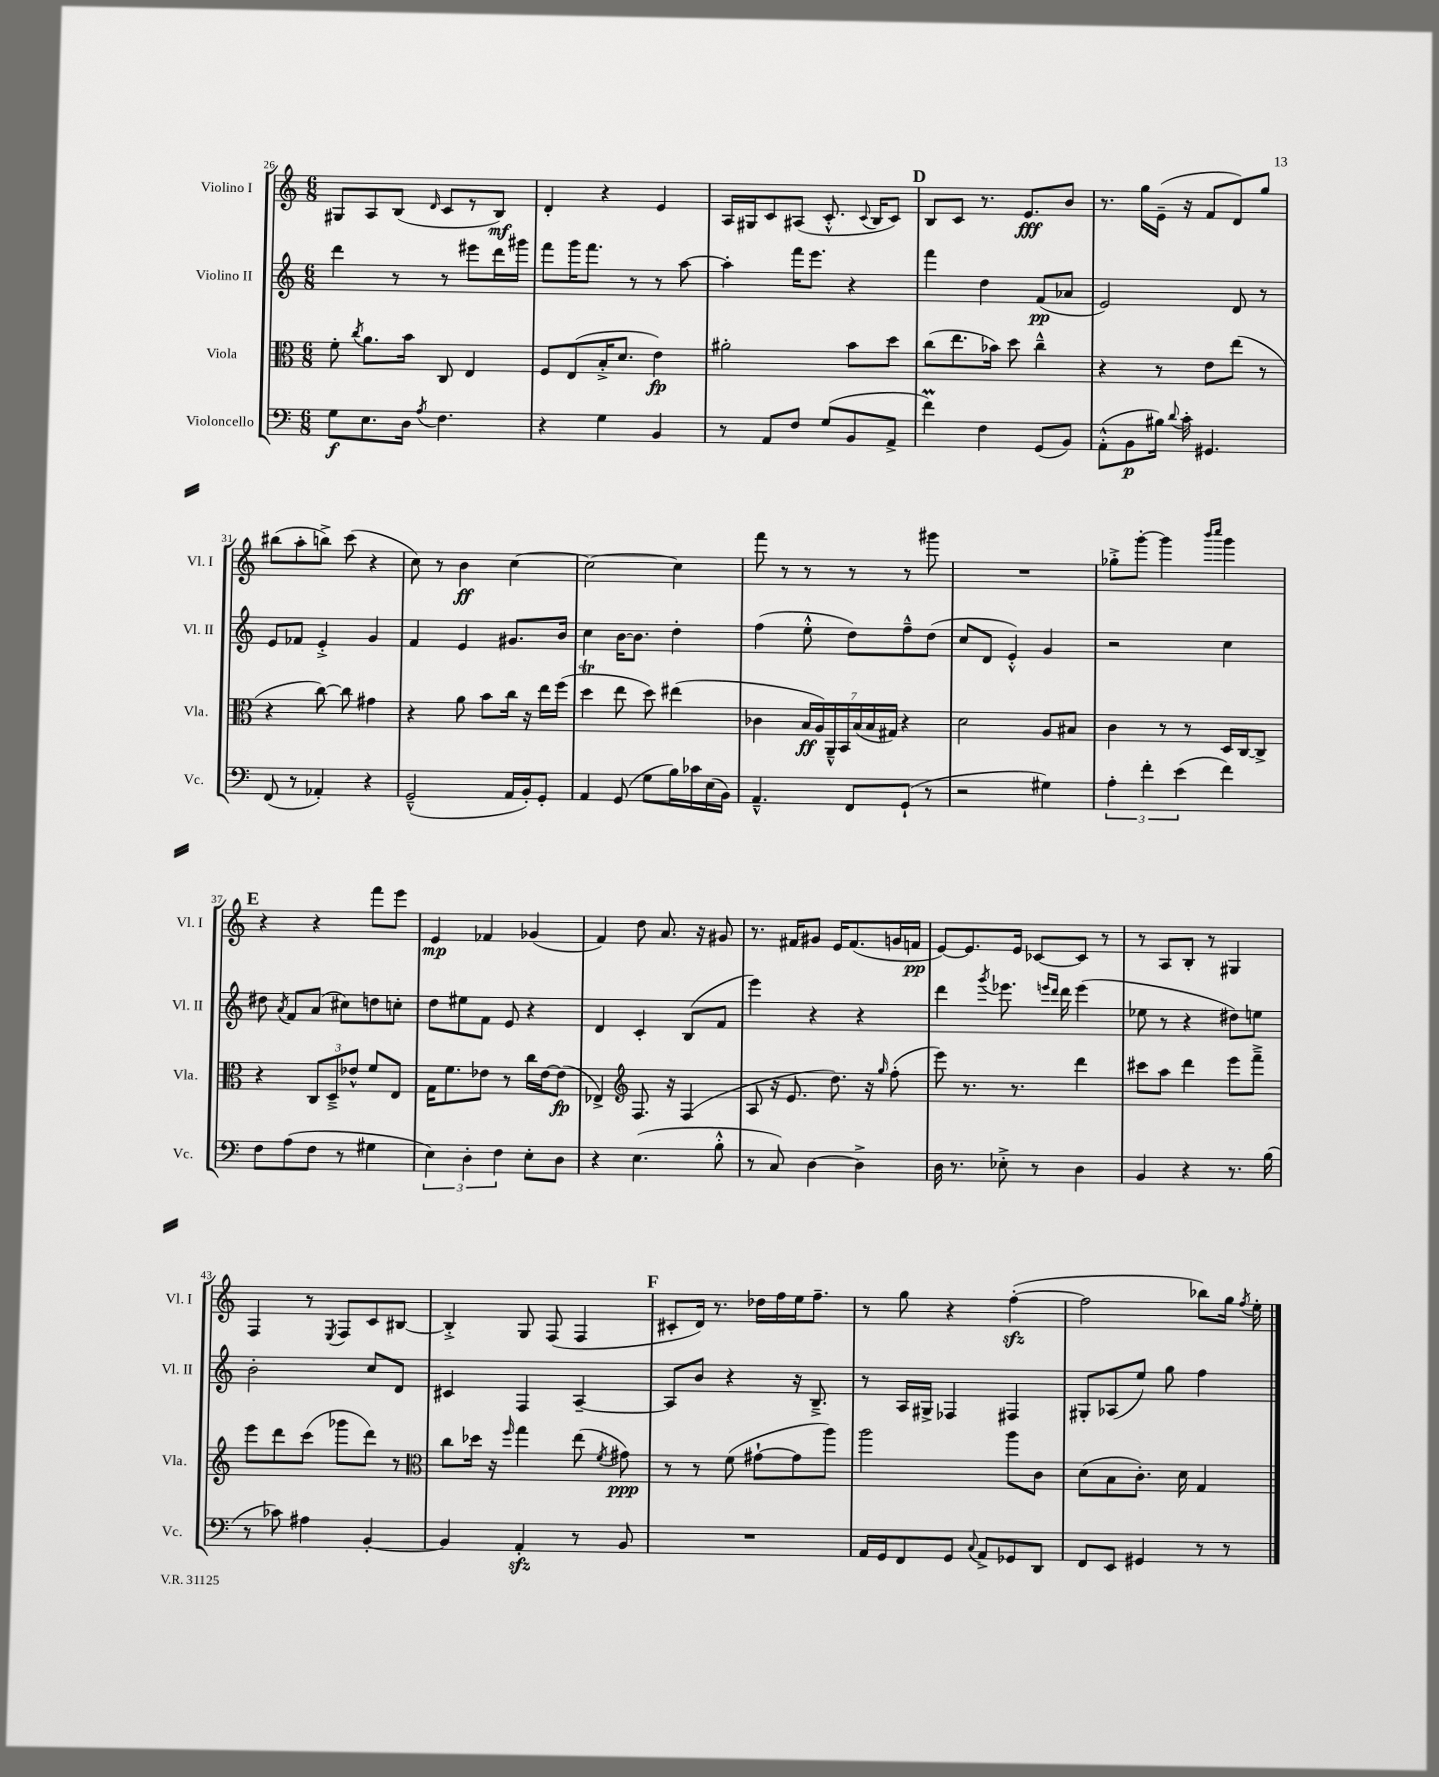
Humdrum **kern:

**kern	**dynam	**kern	**dynam	**kern	**dynam	**kern	**dynam
*part4	*part4	*part3	*part3	*part2	*part2	*part1	*part1
*staff4	*staff4	*staff3	*staff3	*staff2	*staff2	*staff1	*staff1
*I"Violoncello	*	*I"Viola	*	*I"Violino II	*	*I"Violino I	*
*I'Vc.	*	*I'Vla.	*	*I'Vl. II	*	*I'Vl. I	*
*clefF4	*	*clefC3	*	*clefG2	*	*clefG2	*
*k[]	*	*k[]	*	*k[]	*	*k[]	*
*M6/8	*	*M6/8	*	*M6/8	*	*M6/8	*
=26	=26	=26	=26	=26	=26	=26	=26
8G\L	f	8f'\	.	4ddd\	.	8G#X/L	.
.	.	8qcc/	.	.	.	.	.
8.E\	.	8.a\L	.	.	.	8A/	.
.	.	.	.	8r	.	(8B/J	.
16D\Jk	.	16b\Jk	.	.	.	.	.
8qA/	.	.	.	.	.	16qqd/	.
4.F\	.	8C/	.	8r	.	8c/L	.
.	.	4E/	.	8eee#X\L	.	8r	.
.	.	.	.	16ddd\L	.	8B/J)	mf
.	.	.	.	16ggg#X\JJ	.	.	.
=27	=27	=27	=27	=27	=27	=27	=27
4r	.	8F/L	.	8fff\L	.	4d'/	.
.	.	(8E/	.	16ggg\K	.	.	.
.	.	.	.	8.fff\J	.	.	.
4G\	.	16B'^/K	.	.	.	4r	.
.	.	8.d/J	.	.	.	.	.
.	.	.	.	8r	.	.	.
4BB/	.	4e\)	fp	8r	.	4e/	.
.	.	.	.	[8aa\	.	.	.
=28	=28	=28	=28	=28	=28	=28	=28
8r	.	2a#X'\	.	4aa'\]	.	16A/LL	.
.	.	.	.	.	.	16G#X/J	.
8AA/L	.	.	.	.	.	8c/	.
8F/J	.	.	.	16fff\KL	.	(8A#X/J	.
.	.	.	.	8.eee\J	.	.	.
(8G/L	.	.	.	.	.	8.c'^^/	.
8BB/	.	8b\L	.	4r	.	.	.
.	.	.	.	.	.	8qqc/	.
.	.	.	.	.	.	16B/KL	.
8AA^/J	.	8dd\J	.	.	.	8c/J)	.
!!LO:REH:place=s1:t=D
=29	=29	=29	=29	=29	=29	=29	=29
4fM\)	.	(8cc\L	.	4fff\	.	8B/L	.
.	.	8.ee\	.	.	.	8c/J	.
4F\	.	.	.	4dd\	.	8.r	.
.	.	16b-X\Jk)	.	.	.	.	.
.	.	8dd\	.	.	.	.	.
.	.	.	.	.	.	8.e/L	fff
(8GG/L	.	4cc~^^\	.	(8f/L	pp	.	.
8BB/J)	.	.	.	8a-X/J	.	8b/J	.
=30	=30	=30	=30	=30	=30	=30	=30
(8AA'^^\L	.	4r	.	2e/)	.	8.r	.
8BB\	p	.	.	.	.	.	.
.	.	.	.	.	.	16gg\LL	.
16B#X\Jk)	.	8r	.	.	.	(16e~\JJ	.
8qqd/	.	.	.	.	.	.	.
16c'\	.	.	.	.	.	16r	.
4.GG#X/	.	8e\L	.	.	.	8f/L	.
.	.	(8ee\J	.	8d/	.	8d/)	.
.	.	8r	.	8r	.	8gg/J	.
!!LO:LB:g=z
=31	=31	=31	=31	=31	=31	=31	=31
(8FF/	.	4r	.	8e/L	.	(8bb#X\L	.
8r	.	.	.	8f-X/J	.	8aa'\	.
4AA-X'/)	.	[8cc\)	.	4e'^/	.	8bbn^\J)	.
.	.	8cc\]	.	.	.	(8ccc\	.
4r	.	4g#X\	.	4g/	.	4r	.
=32	=32	=32	=32	=32	=32	=32	=32
(2GG~^^/	.	4r	.	4f/	.	8cc\)	.
.	.	.	.	.	.	8r	.
.	.	8a\	.	4e/	.	4b\	ff
.	.	8b\L	.	.	.	.	.
16AA/LL	.	16cc\Jk	.	8.g#X/L	.	[4cc\	.
16BB'/J)	.	16r	.	.	.	.	.
8GG'/J	.	16ee\LL	.	.	.	.	.
.	.	(16ff\JJ	.	16b/Jk	.	.	.
=33	=33	=33	=33	=33	=33	=33	=33
4AA/	.	4ddT\	.	4cc\	.	2cc\_	.
(8GG/	.	8ee\	.	[16b\KL	.	.	.
.	.	.	.	8.b\J]	.	.	.
8G\L	.	8dd\)	.	.	.	.	.
16B\L)	.	(4ee#X\	.	4dd'\	.	4cc\]	.
16c-X\	.	.	.	.	.	.	.
(16E\	.	.	.	.	.	.	.
16BB\JJ)	.	.	.	.	.	.	.
=34	=34	=34	=34	=34	=34	=34	=34
4.AA~^^/	.	4c-X\	.	(4ff\	.	8fff\	.
.	.	.	.	.	.	8r	.
.	.	28B/LL	ff	8ee'^^\	.	8r	.
.	.	28A/)	.	.	.	.	.
.	.	28AA~^^/	.	.	.	.	.
.	.	28BB/	.	.	.	.	.
8FF/L	.	.	.	8dd\L)	.	8r	.
.	.	(28B/	.	.	.	.	.
.	.	28B/	.	.	.	.	.
.	.	28G#X/JJ)	.	.	.	.	.
(8GG`/J	.	4r	.	8ff~^^\	.	8r	.
8r	.	.	.	(8dd\J	.	8ggg#X\	.
=35	=35	=35	=35	=35	=35	=35	=35
2r	.	2d\	.	8cc/L	.	2.r	.
.	.	.	.	8d/J	.	.	.
.	.	.	.	4e'^^/)	.	.	.
4G#X\)	.	8A/L	.	4g/	.	.	.
.	.	8B#X/J	.	.	.	.	.
=36	=36	=36	=36	=36	=36	=36	=36
6A'\	.	4c\	.	2r	.	8gg-X'^\L	.
.	.	.	.	.	.	[8ggg'\J	.
6f'\	.	.	.	.	.	.	.
.	.	8r	.	.	.	4ggg\]	.
(6e\	.	.	.	.	.	.	.
.	.	8r	.	.	.	.	.
.	.	.	.	.	.	16qqbbb/LL	.
.	.	.	.	.	.	16qqcccc/JJ	.
4f\)	.	16D/LL	.	4cc\	.	4ggg\	.
.	.	[16C/J	.	.	.	.	.
.	.	8C^/J]	.	.	.	.	.
!!LO:LB:g=z
!!LO:REH:place=s1:t=E
=37	=37	=37	=37	=37	=37	=37	=37
8F\L	.	4r	.	8dd#X\	.	4r	.
.	.	.	.	8qa/	.	.	.
(8A\	.	.	.	8f/L	.	.	.
8F\J	.	12C/L	.	(8a/J	.	4r	.
.	.	12D~^/	.	.	.	.	.
8r	.	.	.	8cc#X\L)	.	.	.
.	.	12e-X^^/J	.	.	.	.	.
4G#X\	.	8f/L	.	8ddn\	.	8fff\L	.
.	.	8E/J	.	8ccn'\J	.	8eee\J	.
=38	=38	=38	=38	=38	=38	=38	=38
6E\)	.	16G\KL	.	8dd\L	.	4e/	mp
.	.	8.f\	.	.	.	.	.
.	.	.	.	8ee#X\	.	.	.
6D'\	.	.	.	.	.	.	.
.	.	8e-X\J	.	8f\J	.	4f-X/	.
6F\	.	.	.	.	.	.	.
.	.	8r	.	8e/	.	.	.
8E'\L	.	16cc\LL	.	4r	.	(4g-X/	.
.	.	[16e-\J	.	.	.	.	.
8D\J	.	(8e-\J]	fp	.	.	.	.
=39	=39	=39	=39	=39	=39	=39	=39
4r	.	4E-X^/)	.	4d/	.	4f/)	.
*	*	*clefG2	*	*	*	*	*
(4.E\	.	8.F/	.	4c'/	.	8dd\	.
.	.	.	.	.	.	8.a/	.
.	.	16r	.	.	.	.	.
.	.	(4F/	.	(8B/L	.	.	.
.	.	.	.	.	.	16r	.
8B'^^\	.	.	.	8f/J	.	8g#X/	.
=40	=40	=40	=40	=40	=40	=40	=40
8r	.	8A/	.	4eee\)	.	8.r	.
8C/)	.	16r	.	.	.	.	.
.	.	8.e/	.	.	.	16f#X/KL	.
[4D\	.	.	.	4r	.	8g#X/J	.
.	.	8.dd\)	.	.	.	16e/KL	.
.	.	.	.	.	.	(8.f#/	.
4D^\]	.	.	.	4r	.	.	.
.	.	16r	.	.	.	.	.
.	.	16qqgg/	.	.	.	.	.
.	.	(8ff'\	.	.	.	16gn/L	.
.	.	.	.	.	.	16fn/JJ	pp
=41	=41	=41	=41	=41	=41	=41	=41
16D\	.	8eee\)	.	4ddd\	.	[8e/L)	.
8.r	.	.	.	.	.	.	.
.	.	8.r	.	.	.	8.e/]	.
.	.	.	.	8qggg/	.	.	.
8E-X'^\	.	.	.	8.eee-X\	.	.	.
.	.	8.r	.	.	.	16e/Jk	.
8r	.	.	.	.	.	[8c-X/L	.
.	.	.	.	16qqeeen/LL	.	.	.
.	.	.	.	16qqddd/JJ	.	.	.
.	.	.	.	16ddd\	.	.	.
4D\	.	4ddd\	.	(4eee\	.	8c-/J]	.
.	.	.	.	.	.	8r	.
=42	=42	=42	=42	=42	=42	=42	=42
4BB/	.	8ccc#X\L	.	8ee-X\	.	8r	.
.	.	8aa\J	.	8r	.	8A/L	.
4r	.	4ddd\	.	4r	.	8B'/J	.
.	.	.	.	.	.	8r	.
8.r	.	8eee\L	.	8dd#X\L)	.	4G#X/	.
.	.	8fff~^\J	.	8een\J	.	.	.
(16B\	.	.	.	.	.	.	.
!!LO:LB:g=z
=43	=43	=43	=43	=43	=43	=43	=43
8r	.	8eee\L	.	2b'\	.	4F/	.
8c-X\)	.	8ddd\	.	.	.	.	.
4A#X\	.	(8ccc\J	.	.	.	8r	.
.	.	.	.	.	.	8qE/	.
.	.	8ggg-X\L	.	.	.	8F/L	.
[4BB'/	.	8ddd\J)	.	8cc/L	.	8c/	.
.	.	8r	.	8d/J	.	[8B#X/J	.
=44	=44	=44	=44	=44	=44	=44	=44
*	*	*clefC3	*	*	*	*	*
4BB/]	.	8cc\L	.	4c#X/	.	4B#'^/]	.
.	.	16dd-X\Jk	.	.	.	.	.
.	.	16r	.	.	.	.	.
.	.	16qqff/	.	.	.	.	.
4AAzz'/	.	4gg\	.	4F/	.	8G/	.
.	.	.	.	.	.	(8F/	.
8r	.	(8ee\	.	[4A~/	.	4F/	.
.	.	8qf/	.	.	.	.	.
8BB/	.	8g#X\)	ppp	.	.	.	.
!!LO:REH:place=s1:t=F
=45	=45	=45	=45	=45	=45	=45	=45
2.r	.	8r	.	8A/L]	.	8c#X'/L	.
.	.	8r	.	8b/J	.	16d/Jk)	.
.	.	.	.	.	.	8.r	.
.	.	(8f\	.	4r	.	.	.
.	.	[8g#X`\L	.	.	.	16dd-X\LL	.
.	.	.	.	.	.	16ff\	.
.	.	8g#\]	.	16r	.	16ee\J	.
.	.	.	.	8.B~^/	.	8.ff~\J	.
.	.	8aa\J)	.	.	.	.	.
=46	=46	=46	=46	=46	=46	=46	=46
16AA/LL	.	2aa\	.	8r	.	8r	.
16GG/J	.	.	.	.	.	.	.
8FF/	.	.	.	16A/LL	.	8gg\	.
.	.	.	.	16G#X^/JJ	.	.	.
8GG/J	.	.	.	4F-X/	.	4r	.
8qqC/	.	.	.	.	.	.	.
8AA^/L	.	.	.	.	.	.	.
8GG-X/	.	8aa\L	.	4F#X/	.	([4ffzz'\	.
8DD/J	.	8c\J	.	.	.	.	.
=47	=47	=47	=47	=47	=47	=47	=47
8FF/L	.	(8d\L	.	8G#X'/L	.	2ff\]	.
8EE/J	.	8B\	.	(8A-X/	.	.	.
4GG#X/	.	8.c'\J)	.	8ee/J)	.	.	.
.	.	.	.	8gg\	.	.	.
.	.	16d\	.	.	.	.	.
8r	.	4G/	.	4ff\	.	8bb-X\L)	.
8r	.	.	.	.	.	16gg\Jk	.
.	.	.	.	.	.	8qff/	.
.	.	.	.	.	.	16ee'\	.
==	==	==	==	==	==	==	==
*-	*-	*-	*-	*-	*-	*-	*-
